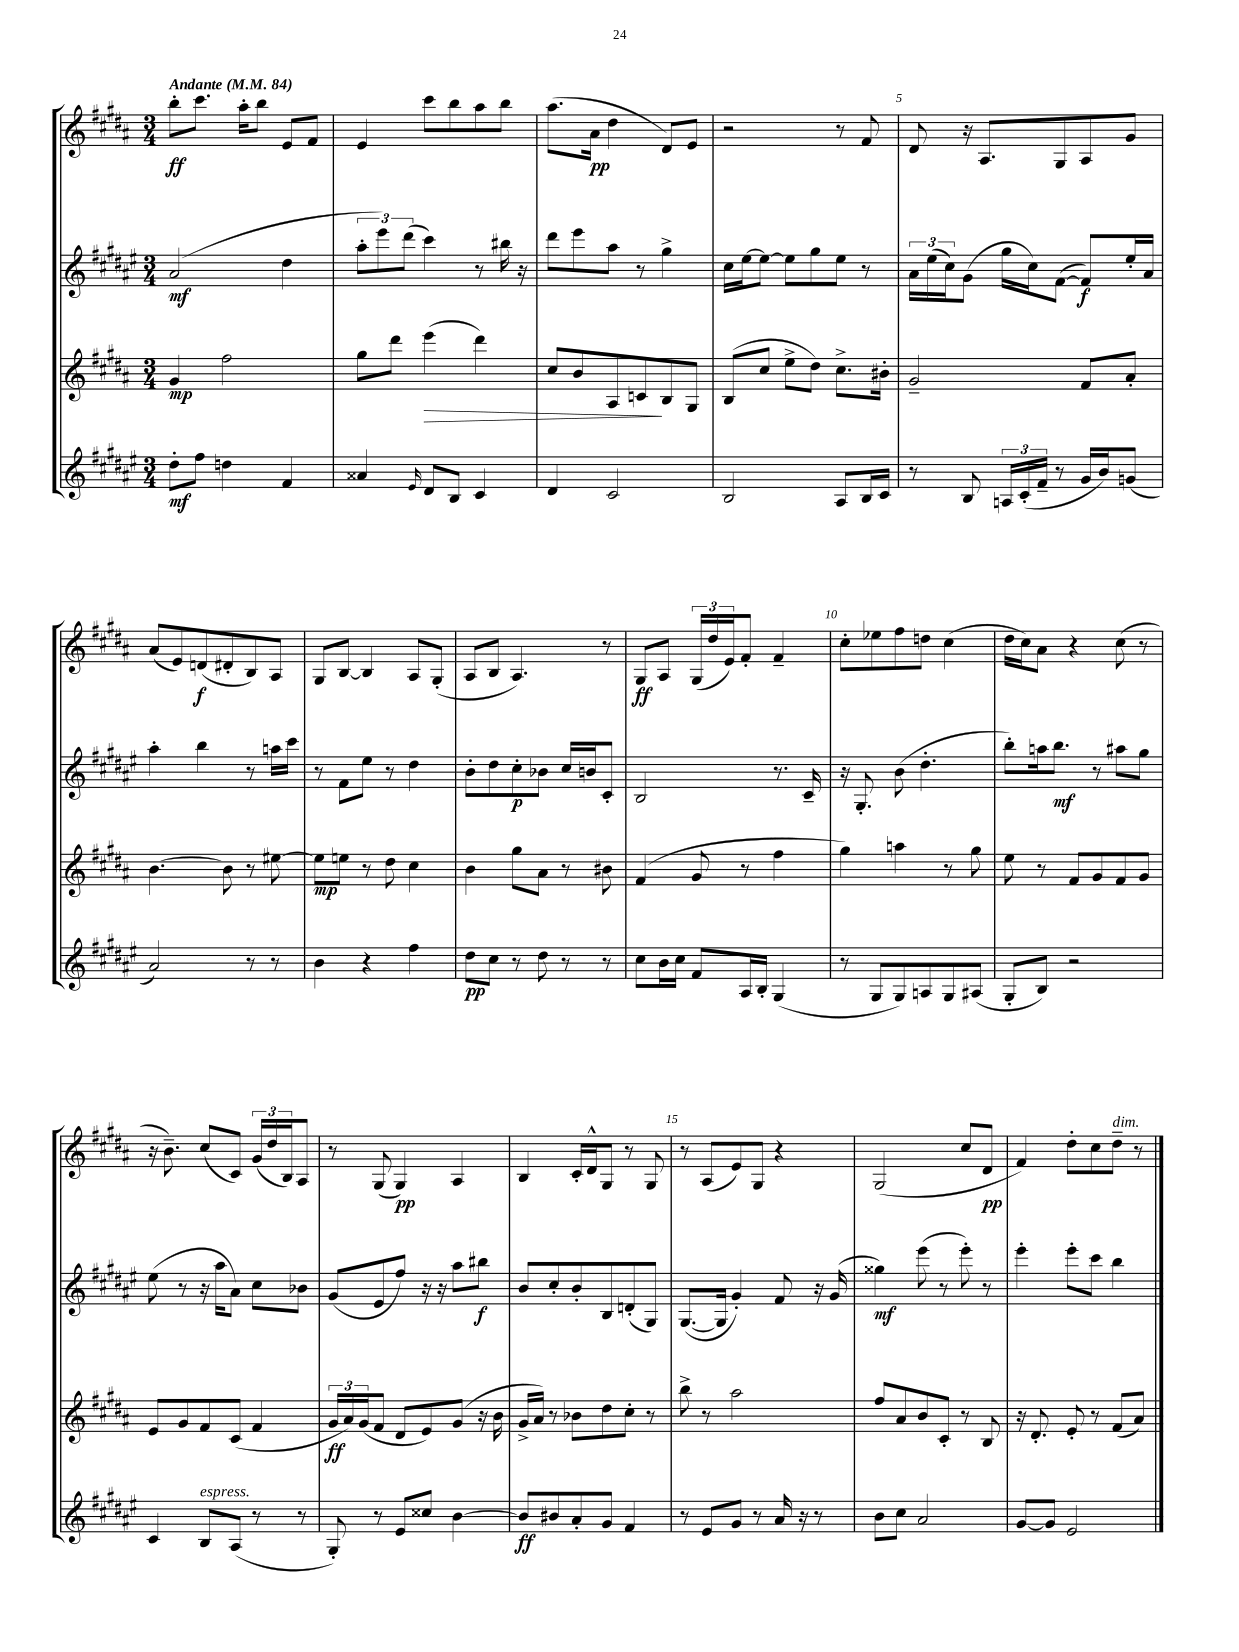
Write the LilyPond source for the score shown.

<<
\new StaffGroup <<
\new Staff = "s0" {
    \clef treble \key b \major \numericTimeSignature \time 3/4 \tempo "Andante" 4 = 84
    b''8-.\ff cis'''8. ais''16-. b''8 e'8 fis'8 |
    e'4 cis'''8 b''8 ais''8 b''8 |
    ais''8.( ais'16\pp dis''4 dis'8) e'8 |
    r2 r8 fis'8 |
    dis'8 r16 ais8. gis8 ais8 gis'8 |
    ais'8( e'8) d'8\f( dis'8-. b8) ais8 |
    gis8 b8~ b4 ais8 gis8-.( |
    ais8 b8 ais4.) r8 |
    gis8\ff ais8 \tuplet 3/2 { gis16( dis''16 e'16) } fis'8-. fis'4-- |
    cis''8-. ees''8 fis''8 d''8 cis''4( |
    dis''16 cis''16) ais'8 r4 cis''8( r8 |
    r16 b'8.--) cis''8( cis'8) \tuplet 3/2 { gis'16( dis''16 b16) } ais8 |
    r8 gis8( gis4\pp) ais4 |
    b4 cis'16-. dis'16-^ gis8 r8 gis8 |
    r8 ais8( e'8) gis8 r4 |
    gis2( cis''8 dis'8\pp |
    fis'4) dis''8-. cis''8 dis''8--^\markup { \italic "dim." } r8 \bar "|." |
}
\new Staff = "s1" {
    \clef treble \key fis \major \numericTimeSignature \time 3/4
    ais'2\mf( dis''4 |
    \tuplet 3/2 { ais''8-. eis'''8) dis'''8( } cis'''4) r8 bis''16 r16 |
    dis'''8 eis'''8 ais''8 r8 gis''4-> |
    cis''16 eis''16~ eis''8~ eis''8 gis''8 eis''8 r8 |
    \tuplet 3/2 { ais'16 eis''16( cis''16) } gis'8( gis''16 cis''16) fis'8~( fis'8\f) eis''16-. ais'16 |
    ais''4-. b''4 r8 a''16 cis'''16 |
    r8 fis'8 eis''8 r8 dis''4 |
    b'8-. dis''8 cis''8-.\p bes'8 cis''16 b'16 cis'8-. |
    b2 r8. cis'16-- |
    r16 gis8.-. b'8( dis''4.-. |
    b''8-.) a''16 b''8.\mf r8 ais''8 gis''8 |
    eis''8( r8 r16 ais''16 ais'8) cis''8 bes'8 |
    gis'8( eis'8 fis''8) r16 r16 ais''8 bis''8\f |
    b'8 cis''8-. b'8-. b8 d'8-.( gis8) |
    gis8.~( gis16 gis'4-.) fis'8 r16 gis'16( |
    gisis''4\mf) eis'''8( r8 eis'''8-.) r8 |
    eis'''4-. eis'''8-. cis'''8 b''4 \bar "|." |
}
\new Staff = "s2" {
    \clef treble \key b \major \numericTimeSignature \time 3/4
    gis'4\mp fis''2 |
    gis''8 dis'''8 e'''4\>( dis'''4) |
    cis''8 b'8 ais8 c'8\! b8 gis8 |
    b8( cis''8 e''8-> dis''8) cis''8.-> bis'16-. |
    gis'2-- fis'8 ais'8-. |
    b'4.~ b'8 r8 eis''8~ |
    eis''8\mp e''8 r8 dis''8 cis''4 |
    b'4 gis''8 ais'8 r8 bis'8 |
    fis'4( gis'8 r8 fis''4 |
    gis''4) a''4 r8 gis''8 |
    e''8 r8 fis'8 gis'8 fis'8 gis'8 |
    e'8 gis'8 fis'8 cis'8( fis'4 |
    \tuplet 3/2 { gis'16\ff ais'16) gis'16( } fis'8 dis'8 e'8) gis'8( r16 b'16 |
    gis'16-> ais'16) r8 bes'8 dis''8 cis''8-. r8 |
    b''8-> r8 ais''2 |
    fis''8 ais'8 b'8 cis'8-. r8 b8 |
    r16 dis'8.-. e'8-. r8 fis'8( ais'8) \bar "|." |
}
\new Staff = "s3" {
    \clef treble \key fis \major \numericTimeSignature \time 3/4
    dis''8-.\mf fis''8 d''4 fis'4 |
    aisis'4 \grace { eis'16 } dis'8 b8 cis'4 |
    dis'4 cis'2 |
    b2 ais8 b16 cis'16 |
    r8 b8 \tuplet 3/2 { a16 cis'16-.( fis'16-- } r8 gis'16 b'16) g'8( |
    ais'2) r8 r8 |
    b'4 r4 fis''4 |
    dis''8\pp cis''8 r8 dis''8 r8 r8 |
    cis''8 b'16 cis''16 fis'8 ais16 b16-. gis4( |
    r8 gis8 gis8) a8 gis8 ais8( |
    gis8-. b8) r2 |
    cis'4 b8^\markup { \italic "espress." } ais8( r8 r8 |
    gis8-.) r8 eis'8 cisis''8 b'4~ |
    b'8\ff bis'8 ais'8-. gis'8 fis'4 |
    r8 eis'8 gis'8 r8 ais'16 r16 r8 |
    b'8 cis''8 ais'2 |
    gis'8~ gis'8 eis'2 \bar "|." |
}
>>
>>
\layout { \context { \Score \override BarNumber.break-visibility = ##(#f #t #t) barNumberVisibility = #(every-nth-bar-number-visible 5) } }
